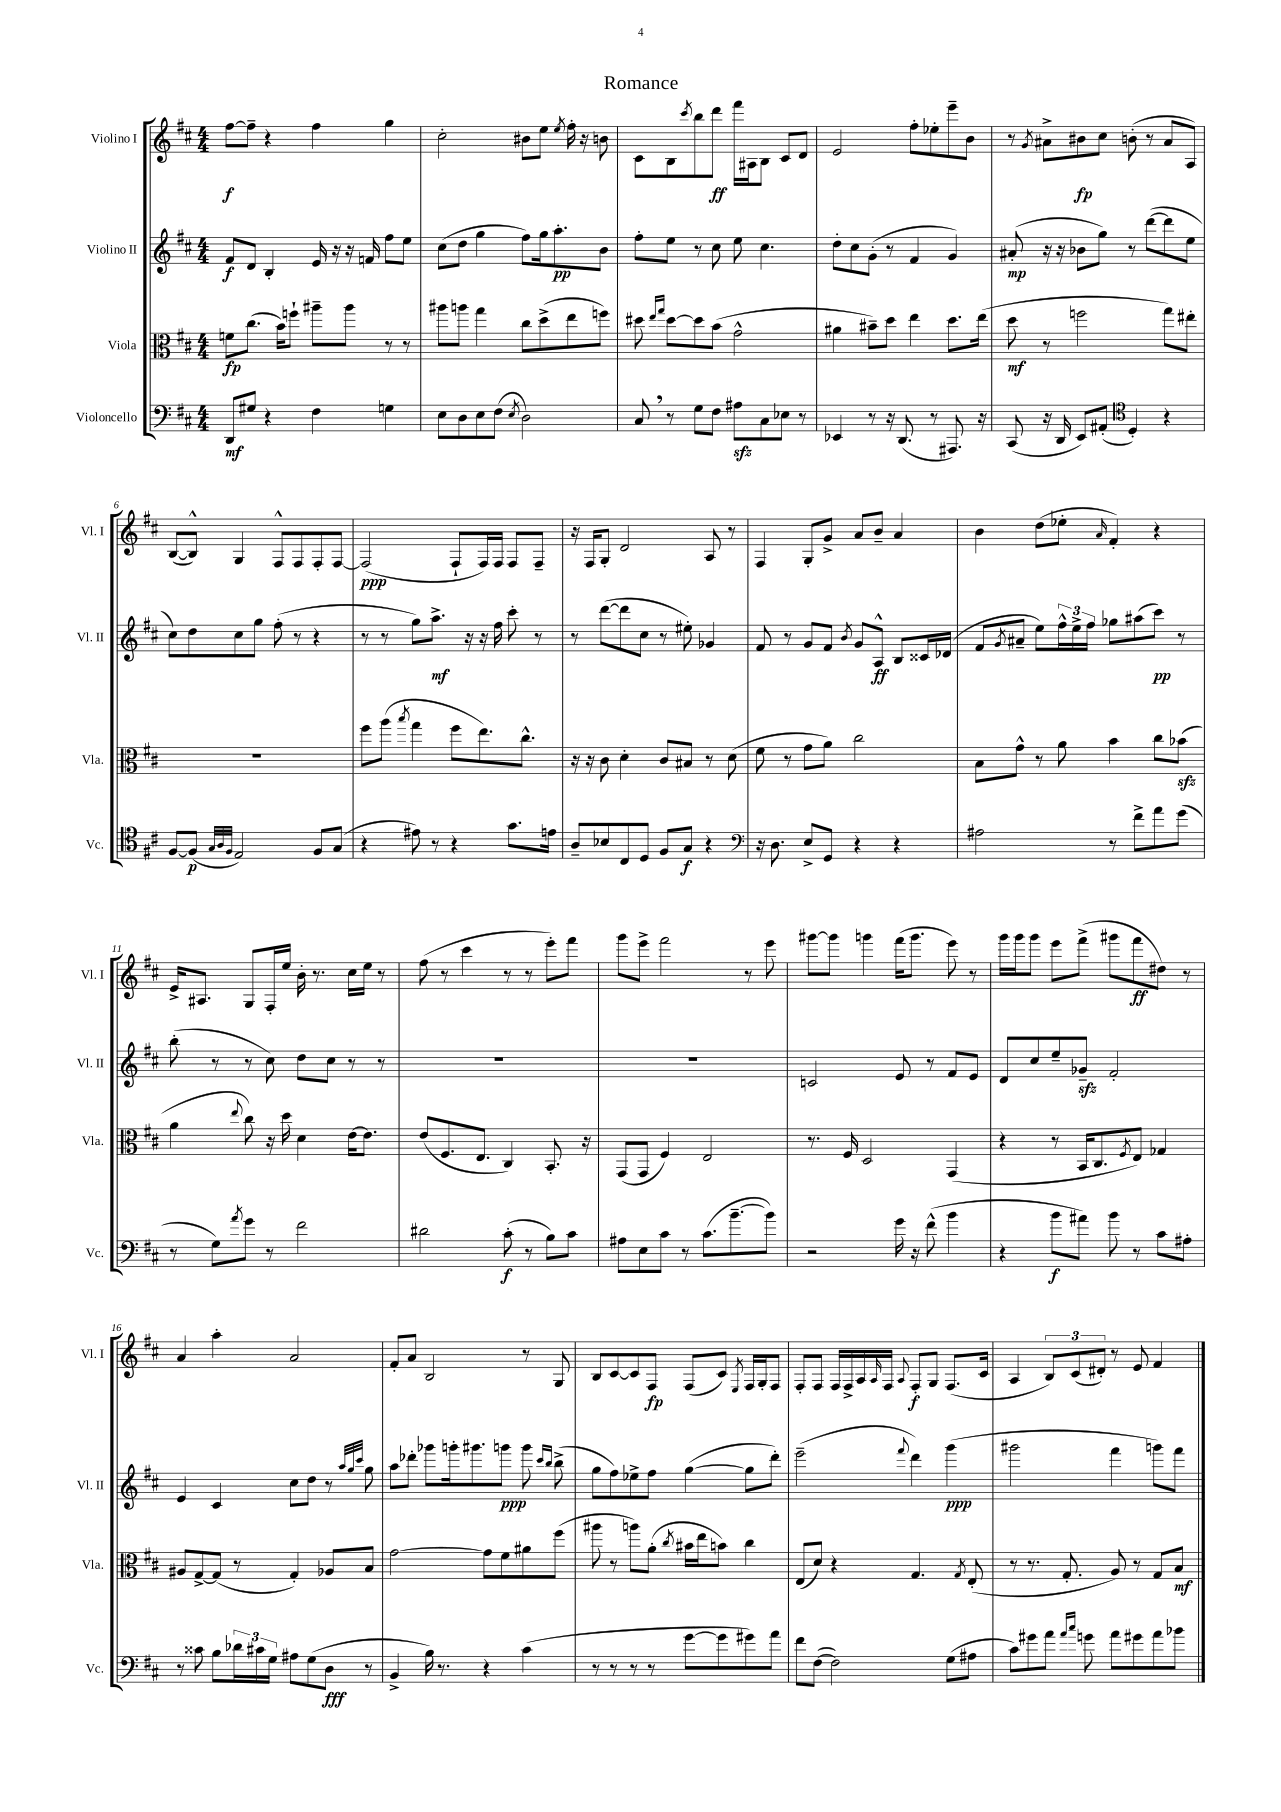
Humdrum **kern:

**kern	**dynam	**kern	**dynam	**kern	**dynam	**kern	**dynam
*part4	*part4	*part3	*part3	*part2	*part2	*part1	*part1
*staff4	*staff4	*staff3	*staff3	*staff2	*staff2	*staff1	*staff1
*I"Violoncello	*	*I"Viola	*	*I"Violino II	*	*I"Violino I	*
*I'Vc.	*	*I'Vla.	*	*I'Vl. II	*	*I'Vl. I	*
*clefF4	*	*clefC3	*	*clefG2	*	*clefG2	*
*k[f#c#]	*	*k[f#c#]	*	*k[f#c#]	*	*k[f#c#]	*
*M4/4	*	*M4/4	*	*M4/4	*	*M4/4	*
=1	=1	=1	=1	=1	=1	=1	=1
8DD/L	mf	8fn\L	fp	8f#/L	f	[8ff#\L	f
8G#X/J	.	(8.cc#\J	.	8d/J	.	8ff#~\J]	.
4r	.	.	.	4B'/	.	4r	.
.	.	16b\KL)	.	.	.	.	.
.	.	8ffn`\J	.	.	.	.	.
4F#\	.	8aa#X~\L	.	16e/	.	4ff#\	.
.	.	.	.	16r	.	.	.
.	.	8aa#\J	.	16r	.	.	.
.	.	.	.	16fn/	.	.	.
4Gn\	.	8r	.	8ff#\L	.	4gg\	.
.	.	8r	.	8ee\J	.	.	.
=2	=2	=2	=2	=2	=2	=2	=2
8E\L	.	8aa#X\L	.	(8cc#\L	.	2cc#'\	.
8D\	.	8aan\J	.	8dd\J	.	.	.
8E\	.	4gg\	.	4gg\	.	.	.
(8F#\J	.	.	.	.	.	.	.
8qE/	.	.	.	.	.	.	.
2D\)	.	8cc#\L	.	8ff#\L)	.	8b#X\L	.
.	.	(8dd^\	.	16gg\k	.	8ee\J	.
.	.	.	.	8.aa'\	pp	.	.
.	.	.	.	.	.	8qee/	.
.	.	8ee\	.	.	.	16ff#'\	.
.	.	.	.	.	.	16r	.
.	.	8ffn\J)	.	8b\J	.	8bn\	.
=3	=3	=3	=3	=3	=3	=3	=3
8C#,/	.	8dd#X\	.	8ff#'\L	.	8c#\L	.
.	.	16qqee/LL	.	.	.	.	.
.	.	16qqgg/JJ	.	.	.	.	.
8r	.	[8dd#\L	.	8ee\J	.	8B\	.
.	.	.	.	.	.	8qccc#/	.
8G\L	.	8dd#\]	.	8r	.	8bb\	.
8F#\J	.	(8b\J	.	8cc#\	.	8ddd\J	ff
8A#Xzz\L	.	2g^^\	.	8ee\	.	16fff#\LL	.
.	.	.	.	.	.	16A#X\J	.
8C#\	.	.	.	4.cc#\	.	8B\J	.
8E-X\J	.	.	.	.	.	8c#/L	.
8r	.	.	.	.	.	8d/J	.
=4	=4	=4	=4	=4	=4	=4	=4
4EE-X/	.	4a#X\	.	8dd'\L	.	2e/	.
.	.	.	.	8cc#\	.	.	.
8r	.	8b#X~\L)	.	(8g'\J	.	.	.
16r	.	8dd\J	.	8r	.	.	.
(8.DD/	.	.	.	.	.	.	.
.	.	4ee\	.	4f#/	.	8ff#'\L	.
8r	.	.	.	.	.	8ee-X'\	.
8.AAA#X/)	.	8.dd\L	.	4g/)	.	8eee~\	.
.	.	.	.	.	.	8b\J	.
16r	.	(16ee\Jk	.	.	.	.	.
=5	=5	=5	=5	=5	=5	=5	=5
(8CC#/	.	8dd\	mf	(8a#X'/	mp	8r	.
.	.	.	.	.	.	8qg/	.
16r	.	8r	.	16r	.	8a#X^\L	.
16DD/	.	.	.	16r	.	.	.
8EE/L)	.	2ffn\	.	8b-X\L	.	8b#X\	fp
(8AA#X'/J	.	.	.	8gg\J)	.	8cc#\J	.
*clefC4	*	*	*	*	*	*	*
4D'/)	.	.	.	8r	.	(8bn'\	.
.	.	.	.	([8ddd\L	.	8r	.
4r	.	8gg\L)	.	8ddd\]	.	8a#/L	.
.	.	8ee#X'\J	.	8ee\J	.	8A/J)	.
!!LO:LB:g=z
=6	=6	=6	=6	=6	=6	=6	=6
[8F#/L	.	1r	.	8cc#\L)	.	([8B/L	.
(8F#/J]	p	.	.	8dd\	.	8B^^/J])	.
32qqG/LLL	.	.	.	.	.	.	.
32qqA/	.	.	.	.	.	.	.
32qqF#/JJJ	.	.	.	.	.	.	.
2E/)	.	.	.	8cc#\	.	4G/	.
.	.	.	.	8gg\J	.	.	.
.	.	.	.	(8ff#'\	.	8F#^^/L	.
.	.	.	.	8r	.	8F#/	.
8F#/L	.	.	.	4r	.	8F#'/	.
(8G/J	.	.	.	.	.	[8F#/J	.
=7	=7	=7	=7	=7	=7	=7	=7
4r	.	8ff#\L	.	8r	.	(2F#/]	ppp
.	.	(8aa\J	.	8r	.	.	.
.	.	8qbb/	.	.	.	.	.
8e#X\)	.	4gg\	.	8gg\L)	.	.	.
8r	.	.	.	8.aa^\J	mf	.	.
4r	.	8ff#\L	.	.	.	8F#`/L	.
.	.	.	.	16r	.	.	.
.	.	8.ee\)	.	16r	.	16F#/L)	.
.	.	.	.	16ff#\	.	16F#/JJ	.
8.g\L	.	.	.	8ccc#'\	.	8F#/L	.
.	.	8.cc#^^\J	.	.	.	.	.
.	.	.	.	8r	.	8F#~/J	.
16en\Jk	.	.	.	.	.	.	.
=8	=8	=8	=8	=8	=8	=8	=8
8A~/L	.	16r	.	8r	.	16r	.
.	.	16r	.	.	.	16F#/KL	.
8B-X/	.	8c#\	.	([8ddd\L	.	8G'/J	.
8C#/	.	4d'\	.	8ddd\]	.	2d/	.
8D/J	.	.	.	8cc#\J	.	.	.
8F#/L	.	8c#/L	.	8r	.	.	.
8G/J	f	8B#X/J	.	8ee#X'\)	.	.	.
4r	.	8r	.	4g-X/	.	8A/	.
.	.	(8d\	.	.	.	8r	.
=9	=9	=9	=9	=9	=9	=9	=9
*clefF4	*	*	*	*	*	*	*
16r	.	8f#\	.	8f#/	.	4F#/	.
8.D\	.	.	.	.	.	.	.
.	.	8r	.	8r	.	.	.
8E^/L	.	8g\L	.	8g/L	.	8G'/L	.
8GG/J	.	8a\J)	.	8f#/J	.	8g^/J	.
.	.	.	.	8qb/	.	.	.
4r	.	2cc#\	.	8g/L	.	8a/L	.
.	.	.	.	8A^^/J	ff	8b~/J	.
4r	.	.	.	8B/L	.	4a/	.
.	.	.	.	16c##X/L	.	.	.
.	.	.	.	(16d-X/JJ	.	.	.
=10	=10	=10	=10	=10	=10	=10	=10
2A#X\	.	8B\L	.	8f#/L	.	4b\	.
.	.	.	.	8qg/	.	.	.
.	.	8g^^\J	.	8a#X~/J	.	.	.
.	.	8r	.	8ee\L)	.	(8dd\L	.
.	.	8a\	.	24ff#^^\L	.	8ee-X'\J	.
.	.	.	.	24ee^\	.	.	.
.	.	.	.	24ff#\JJ	.	.	.
.	.	.	.	.	.	16qqa/	.
8r	.	4b\	.	8gg-X\L	.	4f#'/)	.
8f#^\L	.	.	.	(8aa#X\	.	.	.
8a\	.	8cc#\L	.	8ccc#\J)	pp	4r	.
(8g\J	.	(8b-Xzz\J	.	8r	.	.	.
!!LO:LB:g=z
=11	=11	=11	=11	=11	=11	=11	=11
8r	.	4a\	.	(8bb'\	.	16e^/KL	.
.	.	.	.	.	.	8.A#X/J	.
8G\L)	.	.	.	8r	.	.	.
8qa/	.	8qqee/	.	.	.	.	.
8g\J	.	8cc#\)	.	8r	.	8G/L	.
8r	.	16r	.	8cc#\)	.	16F#'/L	.
.	.	16dd\	.	.	.	16ee/JJ	.
2f#\	.	4d\	.	8dd\L	.	16b'\	.
.	.	.	.	.	.	8.r	.
.	.	.	.	8cc#\J	.	.	.
.	.	[16e\KL	.	8r	.	16cc#\LL	.
.	.	8.e\J]	.	.	.	16ee\JJ	.
.	.	.	.	8r	.	8r	.
=12	=12	=12	=12	=12	=12	=12	=12
2d#X\	.	(8e/L	.	1r	.	(8ff#\	.
.	.	8.F#/	.	.	.	8r	.
.	.	.	.	.	.	4ccc#\	.
.	.	8.E/J	.	.	.	.	.
(8c#'\	f	4C#/)	.	.	.	8r	.
8r	.	.	.	.	.	8r	.
8B\L)	.	8.BB'/	.	.	.	8eee'\L)	.
8c#\J	.	.	.	.	.	8fff#\J	.
.	.	16r	.	.	.	.	.
=13	=13	=13	=13	=13	=13	=13	=13
8A#X\L	.	(8GG/L	.	1r	.	8ggg\L	.
8E\	.	8GG/J	.	.	.	8eee^\J	.
8c#\J	.	4F#/)	.	.	.	2fff#\	.
8r	.	.	.	.	.	.	.
(8.c#\L	.	2E/	.	.	.	.	.
[8.b~\	.	.	.	.	.	.	.
.	.	.	.	.	.	8r	.
8b\J])	.	.	.	.	.	8eee\	.
=14	=14	=14	=14	=14	=14	=14	=14
2r	.	8.r	.	2cn/	.	[8ggg#X\L	.
.	.	.	.	.	.	8ggg#\J]	.
.	.	16F#/	.	.	.	.	.
.	.	2D/	.	.	.	4gggn\	.
16g\	.	.	.	8e/	.	(16fff#\KL	.
16r	.	.	.	.	.	8.ggg\J	.
(8f#^^\	.	.	.	8r	.	.	.
4b\	.	(4GG/	.	8f#/L	.	8eee\)	.
.	.	.	.	8e/J	.	8r	.
=15	=15	=15	=15	=15	=15	=15	=15
4r	.	4r	.	8d/L	.	16ggg\LL	.
.	.	.	.	.	.	16ggg\J	.
.	.	.	.	8cc#/	.	8ggg\J	.
8b\L	f	8r	.	8ee~/	.	8eee\L	.
8a#X\J)	.	16BB/KL	.	8g-Xzz~/J	.	(8fff#^\J	.
.	.	8.C#/	.	.	.	.	.
8b\	.	.	.	2f#'/	.	8ggg#X\L	.
.	.	8qF#/	.	.	.	.	.
8r	.	8E/J)	.	.	.	8fff#\	ff
8c#\L	.	4G-X/	.	.	.	8dd#X\J)	.
8A#X'\J	.	.	.	.	.	8r	.
!!LO:LB:g=z
=16	=16	=16	=16	=16	=16	=16	=16
8r	.	8A#X/L	.	4e/	.	4a/	.
8c##X\	.	[8G^/	.	.	.	.	.
8B\L	.	(8G/J]	.	4c#/	.	4aa'\	.
24d-X\L	.	8r	.	.	.	.	.
24c#X\	.	.	.	.	.	.	.
24G\JJ	.	.	.	.	.	.	.
8A#X\L	.	4G'/)	.	8cc#\L	.	2a/	.
(8G\	.	.	.	8dd\J	.	.	.
8D\J	fff	8A-X/L	.	8r	.	.	.
.	.	.	.	32qqaa/LLL	.	.	.
.	.	.	.	32qqgg/	.	.	.
.	.	.	.	32qqccc#/JJJ	.	.	.
8r	.	8B/J	.	8gg\	.	.	.
=17	=17	=17	=17	=17	=17	=17	=17
4BB^/	.	[2g\	.	8aa\L	.	8f#'/L	.
.	.	.	.	8ddd-X'\J	.	8a/J	.
16B\)	.	.	.	8ggg-X\L	.	2B/	.
8.r	.	.	.	.	.	.	.
.	.	.	.	16gggn'\k	.	.	.
.	.	.	.	8.ggg#X\	.	.	.
4r	.	8g\L]	.	.	.	.	.
.	.	8f#\	.	8gggn\J	ppp	.	.
(4c#\	.	8a#X\	.	8ggg\	.	8r	.
.	.	.	.	16qqccc#/LL	.	.	.
.	.	.	.	16qqbb/JJ	.	.	.
.	.	(8ff#\J	.	(8bb^\	.	8G/	.
=18	=18	=18	=18	=18	=18	=18	=18
8r	.	8aa#X\	.	8gg\L	.	8B/L	.
8r	.	8r	.	8ff#\)	.	[8c#/	.
8r	.	8aan\L)	.	8ee-X^\	.	8c#/]	.
8r	.	(8a'\J	.	8ff#\J	.	8F#/J	fp
.	.	8qcc#/	.	.	.	.	.
[8g\L	.	16b#X\LL	.	([4gg\	.	(8F#/L	.
.	.	16ee\J	.	.	.	.	.
8g\]	.	8bn\J)	.	.	.	8c#/J)	.
.	.	.	.	.	.	8qE/	.
8g#X\)	.	4cc#\	.	8gg\L]	.	16F#/LL	.
.	.	.	.	.	.	16G'/J	.
8a\J	.	.	.	8ddd'\J)	.	8F#/J	.
=19	=19	=19	=19	=19	=19	=19	=19
8f#\L	.	(8E/L	.	(2eee~\	.	8F#'/L	.
([8F#\J	.	8d/J)	.	.	.	8F#/J	.
2F#\])	.	4r	.	.	.	16F#/LL	.
.	.	.	.	.	.	16F#^/	.
.	.	.	.	.	.	16A/	.
.	.	.	.	.	.	16qqA/	.
.	.	.	.	.	.	16F#/JJ	.
.	.	.	.	8qqfff#/	.	8qqA/	.
.	.	4.G/	.	4ddd\)	.	8F#'/L	f
.	.	.	.	.	.	8G/J	.
(8G\L	.	.	.	(4ggg\	ppp	(8.F#/L	.
.	.	8qG/	.	.	.	.	.
8A#X\J	.	(8E'/	.	.	.	.	.
.	.	.	.	.	.	16c#/Jk	.
=20	=20	=20	=20	=20	=20	=20	=20
8c#\L)	.	8r	.	2ggg#X\	.	4A/	.
8g#X\	.	8.r	.	.	.	.	.
8a\J	.	.	.	.	.	12B/L)	.
.	.	8.G'/	.	.	.	.	.
.	.	.	.	.	.	(12c#/	.
16qqa/LL	.	.	.	.	.	.	.
16qqcc#/JJ	.	.	.	.	.	.	.
8gn\	.	.	.	.	.	.	.
.	.	.	.	.	.	12d#X'/J)	.
8a\L	.	8A/)	.	4fff#\	.	8r	.
8g#X\	.	8r	.	.	.	8e/	.
8a\	.	8G/L	.	8gggn\L)	.	4f#/	.
8b-X\J	.	8B/J	mf	8fff#\J	.	.	.
==	==	==	==	==	==	==	==
*-	*-	*-	*-	*-	*-	*-	*-
